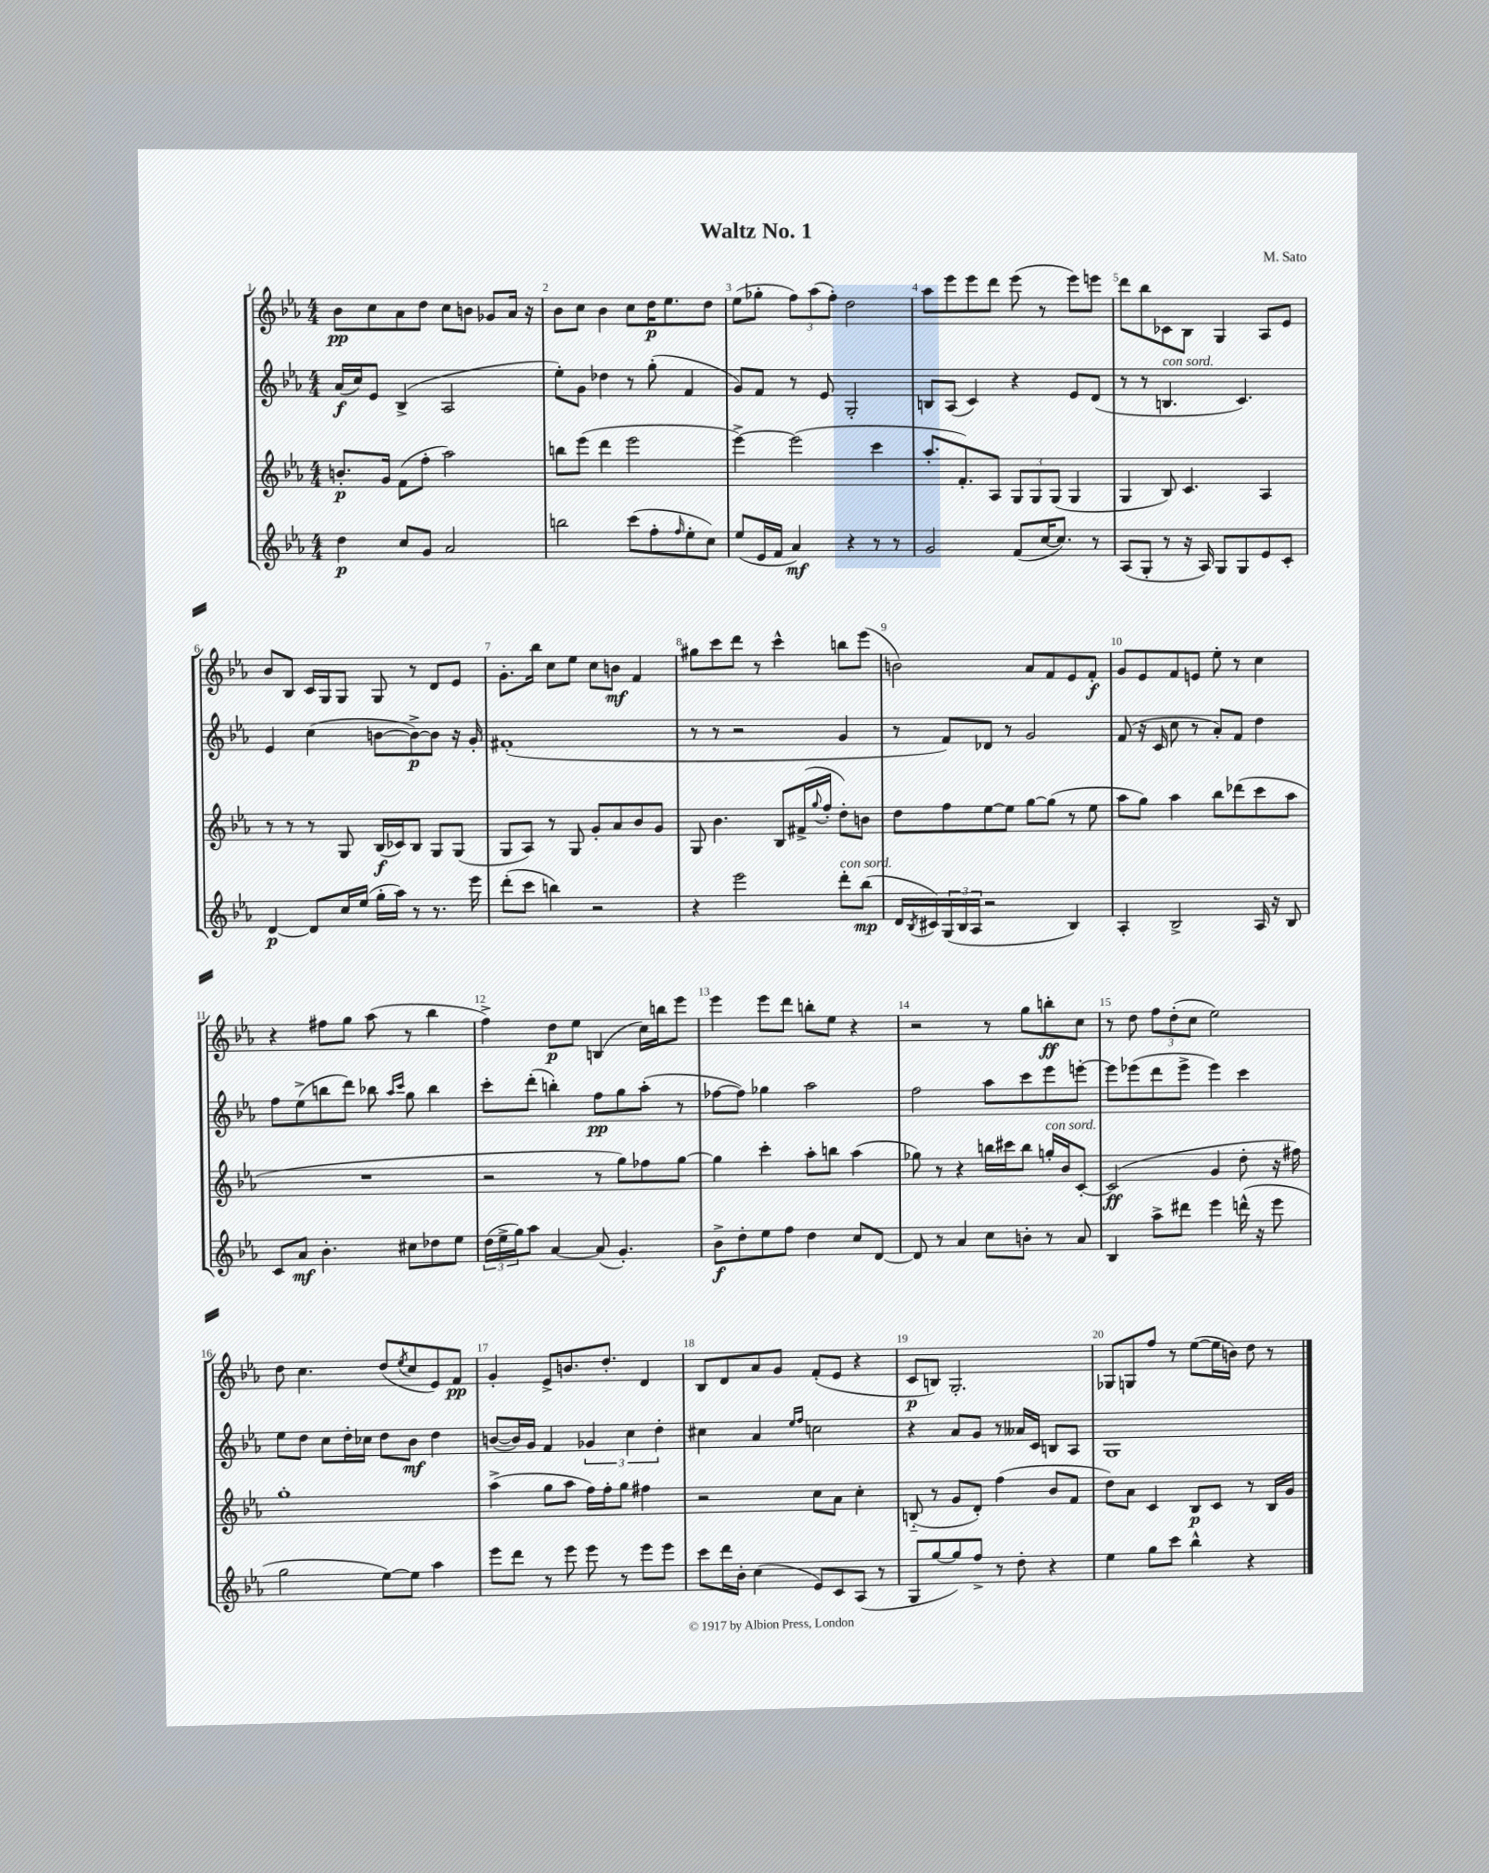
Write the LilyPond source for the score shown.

\header { title = "Waltz No. 1" composer = "M. Sato" }
<<
\new StaffGroup <<
\new Staff = "s0" {
    \clef treble \key ees \major \numericTimeSignature \time 4/4
    bes'8\pp c''8 aes'8 d''8 c''8 b'8 ges'8 aes'16 r16 |
    bes'8 c''8 bes'4 c''8 d''16\p ees''8. d''8 |
    ees''8( ges''8-. \tuplet 3/2 { f''8) aes''8( f''8-.) } d''2 |
    aes''8 ees'''8 ees'''8 d'''8 ees'''8( r8 ees'''8) e'''8 |
    d'''8 bes''8 ces'8 bes8 g4 aes8 ees'8 |
    bes'8 bes8 c'16 g16 g8 g8 r8 d'8 ees'8 |
    g'8.-. bes''16 c''8 ees''8 c''8 b'8\mf f'4 |
    gis''8 c'''8 d'''8 r8 c'''4-^ b''8 ees'''8( |
    b'2) aes'8 f'8 ees'8 f'8-.\f |
    g'8 ees'8 f'8 e'8 ees''8-. r8 c''4 |
    r4 fis''8 g''8 aes''8( r8 bes''4 |
    f''4->) d''8\p ees''8 b4( c''16) b''16 ees'''8 |
    ees'''4 ees'''8 d'''8 b''8-. ees''8 r4 |
    r2 r8 g''8 b''8-.\ff c''8 |
    r8 d''8 \tuplet 3/2 { f''8 d''8-.( c''8 } ees''2) |
    d''8 c''4. d''8( \acciaccatura { ees''8 } c''8 ees'8) f'8\pp |
    g'4-. ees'8-> b'8. d''8.-. d'4 |
    bes8 d'8 aes'8 g'8 f'8-.( ees'8 r4 |
    c'8\p b8) g2.-. |
    ges8 g8 f''8 r8 ees''8~( ees''16 b'16) d''8 r8 \bar "|." |
}
\new Staff = "s1" {
    \clef treble \key ees \major \numericTimeSignature \time 4/4
    aes'16\f( c''16) ees'8 bes4->( aes2 |
    ees''8-.) g'8 des''4 r8 g''8-.( f'4 |
    g'8) f'8 r8 ees'8 g2-. |
    b8 aes8( c'4) r4 ees'8 d'8( |
    r8 r8 b4.^\markup { \italic "con sord." } c'4.) |
    ees'4 c''4( b'8~ b'8~->\p) b'8 r16 g'16-. |
    fis'1-.( |
    r8 r8 r2 g'4 |
    r8 f'8) des'8 r8 g'2 |
    f'8( r16 c'16 c''8 r8 aes'8-.) f'8 d''4 |
    f''8 ees''8->( b''8 d'''8) bes''8 \grace { aes''16 c'''16 } g''8 bes''4 |
    c'''8-. d'''8-.( b''4-.) f''8\pp g''8 aes''8-.( r8 |
    fes''8~ fes''8) ges''4 aes''2 |
    f''2 aes''8 c'''8 ees'''8 e'''8~-. |
    e'''8 ees'''8( d'''8 ees'''8-> ees'''4) c'''4 |
    ees''8 d''8 c''8 d''16-. ces''16 d''8 bes'8\mf d''4 |
    b'8~( b'16) g'16 f'4 \tuplet 3/2 { ges'4 c''4 d''4-. } |
    cis''4 aes'4 \grace { ees''16 f''16 } c''2 |
    r4 aes'8 g'8 r8 aeses'16 c'16 b8 aes8 |
    g1 \bar "|." |
}
\new Staff = "s2" {
    \clef treble \key ees \major \numericTimeSignature \time 4/4
    b'8.-.\p g'16 f'8( f''8-. aes''2) |
    b''8 ees'''8( d'''4 ees'''2 |
    ees'''4~->) ees'''2( c'''4 |
    aes''8.-. f'8.-.) aes8 \tuplet 3/2 { g8 g8 g8( } g4 |
    g4 bes8) c'4. aes4 |
    r8 r8 r8 g8 bes16\f( ces'16) bes8 g8 g8( |
    g8 aes8) r8 g8 g'8-. aes'8 bes'8 g'8 |
    g8 bes'4. bes8 fis'16->( \appoggiatura { g''8 } f''16-. d''8-.) b'8 |
    d''8 f''8 ees''8~ ees''8 g''8~ g''8( r8 ees''8 |
    aes''8 g''8) aes''4 bes''8 des'''8( c'''8 aes''8 |
    R1 |
    r2 r8 g''8) fes''8 g''8~ |
    g''4 c'''4-. aes''8-. b''8 aes''4( |
    ges''8) r8 r4 b''16 cis'''16 b''8 g''16-.^\markup { \italic "con sord." } bes'16 c'8~-. |
    c'2\ff( g'4 d''8-. r16 fis''16) |
    g''1-. |
    aes''4->( g''8 aes''8 f''16) f''16-. g''8 fis''4 |
    r2 c''8 aes'8 c''4-. |
    b8-_( r8 g'8 d'8-.) f''4( bes'8 f'8 |
    d''8) aes'8 c'4 bes8\p c'8 r8 bes16 g'16 \bar "|." |
}
\new Staff = "s3" {
    \clef treble \key ees \major \numericTimeSignature \time 4/4
    d''4\p c''8 g'8 aes'2 |
    b''2 c'''8( f''8-. \grace { f''16 } ees''8-. c''8) |
    ees''8( ees'16 f'16 aes'4\mf) r4 r8 r8 |
    g'2 f'8( c''16~ c''8.) r8 |
    aes8( g8-. r8 r16 aes16) g8 g8 ees'8 c'8-. |
    d'4~\p d'8 c''16 ees''16( g''16-. aes''16) r8 r8. ees'''16 |
    d'''8-.( c'''8 b''4) r2 |
    r4 ees'''2 d'''8-.^\markup { \italic "con sord." } bes''8\mp( |
    d'16 \acciaccatura { bes8 } cis'16) \tuplet 3/2 { g16( bes16 aes16 } r2 bes4) |
    aes4-. bes2-> aes16 r16 bes8 |
    c'8 aes'8\mf bes'4.-. cis''8 des''8 ees''8 |
    \tuplet 3/2 { d''16( ees''16-> g''16) } aes''8 aes'4~ aes'8( g'4.-.) |
    bes'8->\f d''8-. ees''8 f''8 d''4 c''8 d'8~ |
    d'8 r8 aes'4 c''8 b'8-. r8 aes'8 |
    bes4 aes''8-> dis'''8 ees'''4 d'''16-^( r16 ees'''8 |
    g''2 ees''8~) ees''8 aes''4 |
    ees'''8 d'''8 r8 ees'''8 ees'''8 r8 ees'''8 ees'''8 |
    c'''8 d'''16 bes'16-. c''4( ees'8) c'8 aes8( r8 |
    g8 g''8~ g''8) f''8-> r8 d''8-. r4 |
    ees''4 g''8 c'''8 bes''4-^ r4 \bar "|." |
}
>>
>>
\layout { \context { \Score \override BarNumber.break-visibility = ##(#f #t #t) barNumberVisibility = #all-bar-numbers-visible } }
